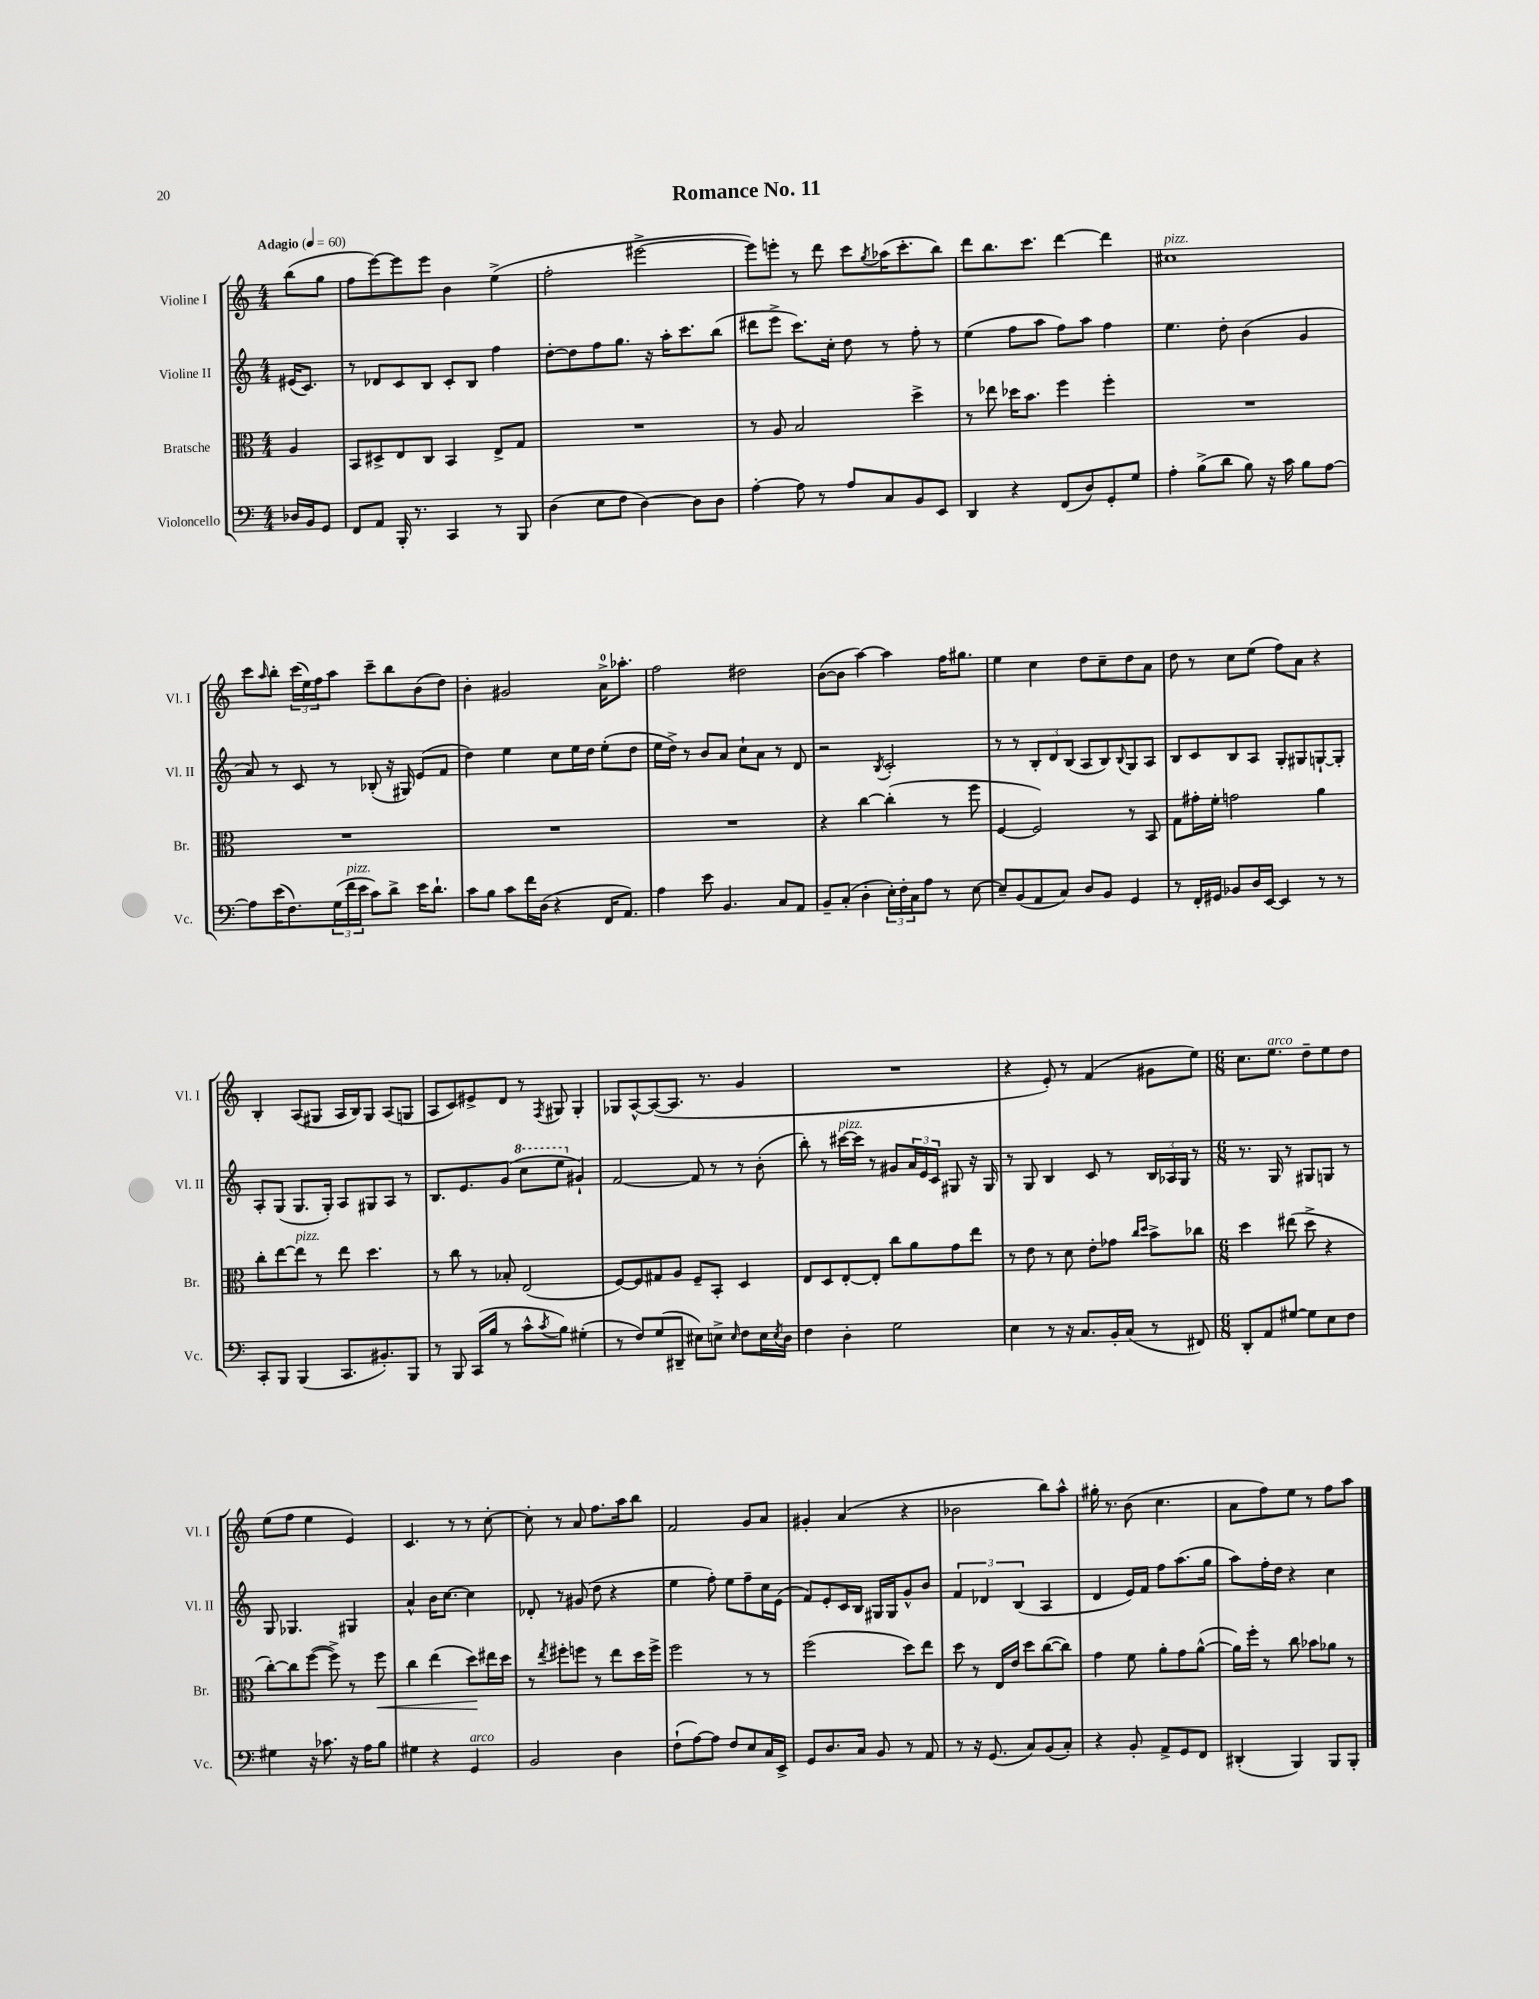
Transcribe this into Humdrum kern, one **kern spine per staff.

**kern	**kern	**kern	**kern
*staff4	*staff3	*staff2	*staff1
*clefF4	*clefC3	*clefG2	*clefG2
*k[]	*k[]	*k[]	*k[]
*M4/4	*M4/4	*M4/4	*M4/4
*MM60	*MM60	*MM60	*MM60
16D-	4A	(16e#	(8bb
16BB	.	8.c)	.
8GG	.	.	8gg
=	=	=	=
8FF	8BB	8r	8ff
8AA	8D#^	8d-	[8eee)
16BBB'	8E	8c	8eee]
8.r	.	.	.
.	8C	8B	8eee
4CC	4BB	8c'	4b
.	.	8B	.
8r	8E^	4ff	(4ee^
8BBB	8G	.	.
=	=	=	=
(4D	1r	[8dd'	2ff'
.	.	8dd]	.
8E	.	8ff	.
8F	.	8.gg	.
[4D)	.	.	[2eee#^
.	.	16r	.
.	.	16aa'	.
.	.	8.ccc	.
8D]	.	.	.
8D	.	(8bb	.
=	=	=	=
[4A'	8r	8ddd#	8eee#])
.	8A	8eee^	8eee'
8A]	2B	8.ccc)	8r
8r	.	.	8ddd
.	.	16cc'	.
8A	.	8dd	8ccc
.	.	.	8qgg
8C	.	8r	(16aa-
.	.	.	8.ccc'
8BB	4dd^	8ff'	.
8EE	.	8r	8bb)
=	=	=	=
4DD	8r	(4ee	8ddd
.	8ee-	.	8.bb
4r	16dd-	8ff	.
.	8.b	.	8.ccc
.	.	8aa	.
(8FF	4ff	8ff)	[4ddd
8D)	.	8aa	.
8GG'	4ff'	4ff	4ddd]
8G	.	.	.
=	=	=	=
4A'	1r	4.ee	1cc#
(8B^	.	.	.
8d	.	8dd'	.
8B)	.	(4b	.
16r	.	.	.
16c	.	.	.
8B	.	4g	.
[8A	.	.	.
=	=	=	=
8A]	1r	8a)	8ccc
.	.	.	16qqaa
(16e	.	8r	8bb'
8.F)	.	.	.
.	.	8c	(24ccc
.	.	.	24ee)
.	.	.	24ff
(24G	.	8r	8aa
24f	.	.	.
24e	.	.	.
8c)	.	(8B-'	8ccc~
8d^	.	16r	8bb
.	.	16G#)	.
16e	.	(8e	(8b
8.d`	.	.	.
.	.	8f	8dd)
=	=	=	=
8c	1r	4dd)	4b'
8B	.	.	.
8c	.	4ee	2g#
16f	.	.	.
(16D	.	.	.
4r	.	8cc	.
.	.	16ee	.
.	.	16dd	.
16FF	.	(8ee'	16a^
8.AA)	.	.	8.aa-'
.	.	8dd	.
=	=	=	=
4A	1r	16ee	2ff
.	.	16dd^)	.
.	.	8r	.
8e	.	8b	.
4.BB	.	8a	.
.	.	8cc`	2dd#
.	.	8a	.
8C	.	8r	.
8AA	.	8d	.
=	=	=	=
8BB~	4r	2r	([8b
(8C'	.	.	8b]
4D'	[4cc	.	[4aa)
.	.	8qB	.
24E')	(4cc']	2c'	4aa]
24F'	.	.	.
24C	.	.	.
8A	.	.	.
8r	8r	.	16ff
.	.	.	8.gg#
[8E	8ff	.	.
=	=	=	=
8E~]	[4F	8r	4ee
(8BB	.	8r	.
8AA	2F])	12B'	4cc
.	.	12d	.
8C)	.	.	.
.	.	(12B	.
8D	.	8A	8dd
8BB	.	8B)	8cc~
.	.	8qqB	.
4GG	8r	8G	8dd
.	8BB	8A	8a
=	=	=	=
8r	8G	8B	8dd
16FF'	16g#'	8c	8r
16GG#	16f'	.	.
8BB-	2g	8B	8cc
16D	.	8A	(8ee
[16EE	.	.	.
4EE]	.	8G'	8ff)
.	.	8G#	8a
8r	4a	[8G`	4r
8r	.	8G']	.
=	=	=	=
8CC'	8cc'	8A'	4B'
8BBB	[8ee	(8G	.
(4BBB	8ee]	8.G	(8A
.	8r	.	8G#
.	.	16G')	.
8.CC	8ee	8A	16A
.	.	.	16B)
.	4.dd	8G#	8G#
8.BB#')	.	.	.
.	.	8A	(8A
8BBB	.	8r	8G
=	=	=	=
8r	8r	8.B	8A
8BBB	8cc	.	8c)
.	.	8.e	.
(16CC	8r	.	8e#^
16B	.	.	.
8r	8B-'	(8g	8d
8c^^	(2E	8ccc	8r
8qc	.	.	8qF
8B)	.	8eee	8G#
(4G#'	.	4g#`)	4G#'
=	=	=	=
8r	[8F)	[2f	8G-
8F)	8F]	.	[8A^^
(8G	8G#	.	(8A_
8DD#~	8A	.	8.A]
8E#)	8F~	8f]	.
.	.	.	8.r
8E^	8BB'	8r	.
16qqE	.	.	.
8F	4D	8r	4g
16E	.	(8b'	.
8qE	.	.	.
16D	.	.	.
=	=	=	=
4F	8E	8bb')	1r
.	8D	8r	.
4D'	[8E'	[16ccc#	.
.	.	16ccc#]	.
.	8E']	8r	.
2G	8cc	8g#	.
.	8a	24a	.
.	.	24e	.
.	.	24c	.
.	8g	8G#	.
.	8ee	16r	.
.	.	16G#	.
=	=	=	=
4E	8r	8r	4r
.	8e	8G	.
8r	8r	4B	8e')
16r	8d	.	8r
8.C	.	.	.
.	8e'	8c	(4f
16BB'	8g-	8r	.
(16C	.	.	.
.	16qqcc	.	.
.	16qqdd	.	.
8r	8b^	24B	8g#
.	.	24A-	.
.	.	24G	.
8FF#)	8cc-	8r	8ee)
=	=	=	=
*M6/8	*M6/8	*M6/8	*M6/8
8DD'	4dd	8.r	8.cc
8AA	.	.	.
.	.	16G	8.ee
[8G#	(8ee#	8r	.
8G#]	8dd^	8G#	8dd~
8E	4r	8G	8ee
8F	.	8r	8dd
=	=	=	=
4G#	[8cc')	8G	(8ee
.	8cc]	4.G-	8ff
16r	([8ff	.	4ee
8.c-	.	.	.
.	8ff^])	.	.
16r	8r	4G#	4e)
16A	.	.	.
8B	8ff	.	.
=	=	=	=
4G#	4cc	4a^^	4.c
4r	(4ee	16b	.
.	.	[8.cc	.
.	.	.	8r
4GG	8dd)	4cc]	8r
.	16ee#	.	[8cc'
.	16dd	.	.
=	=	=	=
2BB	8r	8d-'	8cc']
.	8qee	.	.
.	8ff#'	8r	8r
.	8ff	(8g#	8a
.	8r	8dd	8.ff
4D	8ee	4r	.
.	.	.	16aa
.	16dd	.	8bb
.	16ff^	.	.
=	=	=	=
(8F`	2ff	4ee	2f
[8A)	.	.	.
8A]	.	8ff')	.
8F	.	8ee	.
8E	8r	8ff~	8g
16C	8r	16cc	8a
16EE^	.	(16e	.
=	=	=	=
8GG	(2ff	8f)	4g#'
8.D	.	8e'	.
.	.	16c	(4a
16C	.	16B	.
8BB	.	16G#	.
.	.	16G#	.
8r	8dd)	8g^^	4r
8AA	8ee	8b	.
=	=	=	=
8r	8dd	6f	2b-
16r	8r	.	.
.	.	6d-	.
(8.GG	.	.	.
.	16E	.	.
.	16e	.	.
.	.	(6B	.
8C)	8dd	.	.
(8BB	([8cc	4A	8bb)
8C')	8cc])	.	8aa^^
=	=	=	=
4r	4g	4d	16gg#'
.	.	.	8.r
8BB'	8f	16e)	(8b
.	.	16f	.
8AA^	8a'	8ff	4.cc
8GG	8g	(8.aa	.
8FF	([8a^^	.	.
.	.	16gg	.
=	=	=	=
(4DD#'	16a])	8aa)	8a
.	16ff'	.	.
.	8r	16ff'	8ff)
.	.	16dd	.
4BBB)	8cc	4r	8ee
.	8b-	.	8r
8BBB	8a-	4cc	8ff
8BBB'	8r	.	8aa
==	==	==	==
*-	*-	*-	*-
